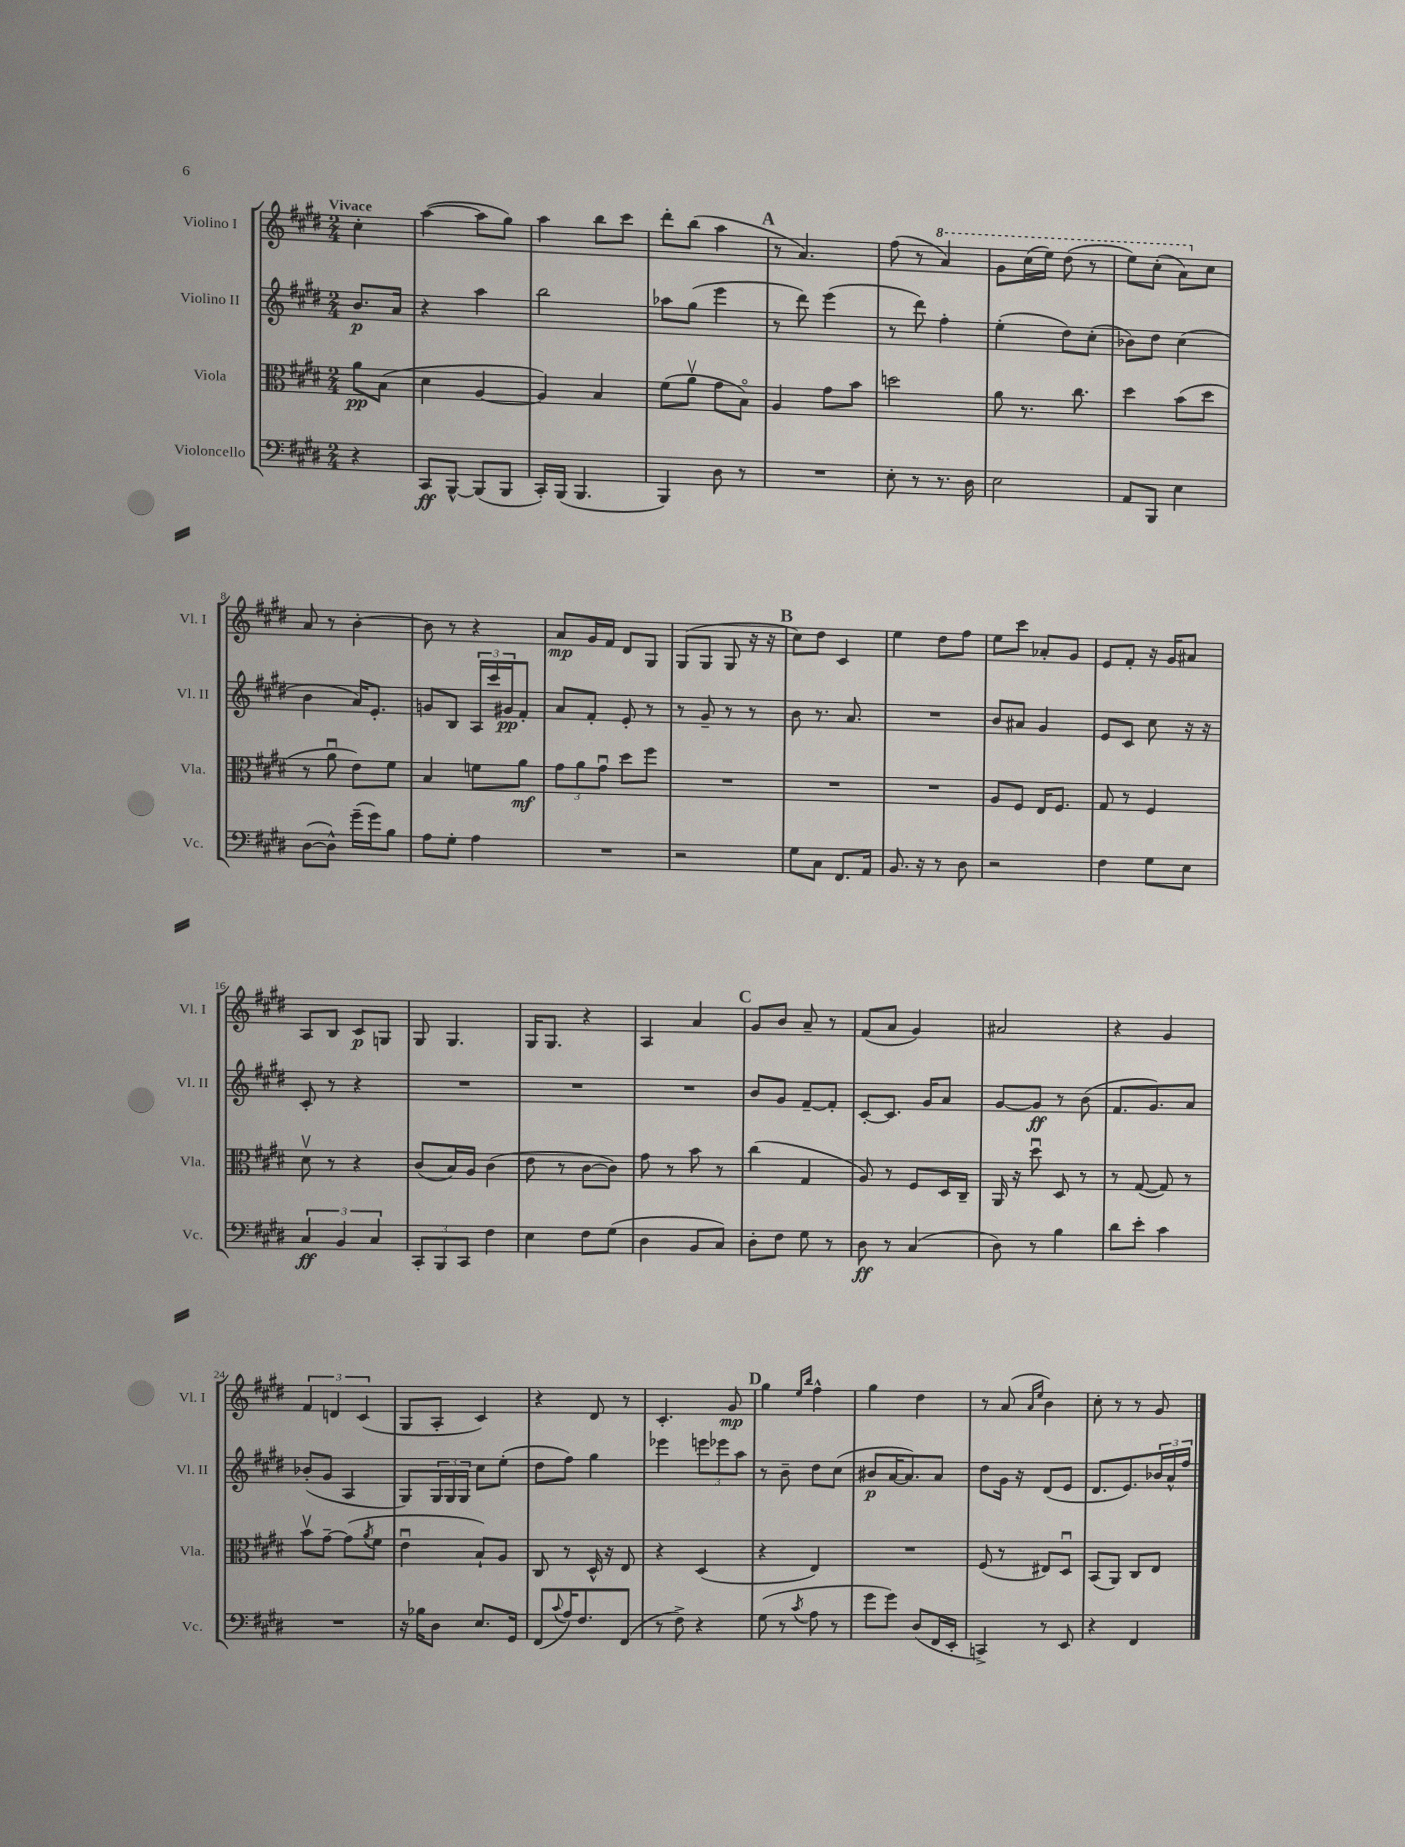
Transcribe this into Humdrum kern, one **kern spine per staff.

**kern	**kern	**kern	**kern
*staff4	*staff3	*staff2	*staff1
*clefF4	*clefC3	*clefG2	*clefG2
*k[f#c#g#d#]	*k[f#c#g#d#]	*k[f#c#g#d#]	*k[f#c#g#d#]
*M2/4	*M2/4	*M2/4	*M2/4
4r	8a	8.b	4cc#'
.	(8B	.	.
.	.	16a	.
=	=	=	=
8CC#	4d#	4r	([4aa
[8BBB^^	.	.	.
(8BBB]	[4A	4aa	8aa]
8BBB	.	.	8gg#)
=	=	=	=
16CC#')	4A])	2bb	4aa
(16BBB	.	.	.
4.BBB	.	.	.
.	4B	.	8bb
.	.	.	8ccc#
=	=	=	=
4BBB)	(8f#	8aa-	8ddd#'
.	8av	(8gg#	(8bb
8D#	8g#	4eee	4aa
8r	8Bo)	.	.
=	=	=	=
2r	4A	8r	8r
.	.	8ddd#)	4.a)
.	8g#	(4eee	.
.	8b	.	.
=	=	=	=
8E'	2dd	8r	(8ff#
8r	.	8ddd#)	8r
8.r	.	4ff#'	4aa)
16D#	.	.	.
=	=	=	=
2E	8a	(4ee'	8gg#
.	8.r	.	(16ccc#
.	.	.	16eee)
.	.	8dd#)	(8ddd#
.	8.cc#	.	.
.	.	(8cc#'	8r
=	=	=	=
8AA	4dd#	8b-)	8eee)
8BBB	.	8dd#	(8ccc#'
4E	(8b	(4cc#	8aa)
.	8dd#	.	8cc#
=	=	=	=
([8D#	8r	4b	8a
8D#^^])	8au	.	8r
(16g#~	8e)	16a)	[4b'
16g#)	.	8.e'	.
8B	8f#	.	.
=	=	=	=
8A	4B	8g	8b]
8G#'	.	8B	8r
4A	8f	24A	4r
.	.	24ccc#	.
.	.	24g#	.
.	8a	8f#'	.
=	=	=	=
2r	12g#	8a	8a
.	12a	.	.
.	.	8f#'	16g#
.	12g#u	.	.
.	.	.	16f#
.	8dd#	8e'	8d#
.	8ff#	8r	8G#
=	=	=	=
2r	2r	8r	(8G#
.	.	8g#~	8G#
.	.	8r	8G#
.	.	8r	16r
.	.	.	16r
=	=	=	=
8G#	2r	8b	8cc#)
8C#	.	8.r	8dd#
8.FF#	.	.	4c#
.	.	8.a	.
16AA	.	.	.
=	=	=	=
8.BB	2r	2r	4ee
16r	.	.	.
8r	.	.	8dd#
8D#	.	.	8ff#
=	=	=	=
2r	8A	8b	8ee
.	8F#	8a#	8ccc#
.	16E	4g#	8a-'
.	8.F#	.	.
.	.	.	8g#
=	=	=	=
4F#	8G#	8e	8e
.	8r	8c#	8f#'
8G#	4F#	8cc#	16r
.	.	.	16g#
8E	.	16r	8a#
.	.	16r	.
=	=	=	=
6C#	8d#v	8c#'	8A
.	8r	8r	8B
6BB	.	.	.
.	4r	4r	8c#
6C#	.	.	.
.	.	.	8G
=	=	=	=
12CC#'	(8c#	2r	8G#
12BBB	.	.	.
.	16B)	.	4.G#
12CC#	.	.	.
.	16A	.	.
4F#	(4c#	.	.
=	=	=	=
4E	8e	2r	16G#
.	.	.	8.G#
.	8r	.	.
8F#	[8c#	.	4r
(8G#	8c#])	.	.
=	=	=	=
4D#	8g#	2r	4A
.	8r	.	.
8BB	8b	.	4a
8C#)	8r	.	.
=	=	=	=
8D#'	(4cc#	8b	8g#
8F#	.	8g#	8b
8G#	4G#	[8f#~	8a~
8r	.	8f#']	8r
=	=	=	=
8D#	8A)	[8c#'	(8f#
8r	8r	8.c#]	8a
(4C#	8F#	.	4g#)
.	.	16g#	.
.	16D#	8a	.
.	16C#~	.	.
=	=	=	=
8D#)	16AA	[8g#	2a#
.	16r	.	.
8r	8dd#u	8g#]	.
4B	8D#	8r	.
.	8r	(8b	.
=	=	=	=
8d#	8r	8.f#	4r
8e'	([8G#	.	.
.	.	8.g#)	.
4c#	8G#])	.	4g#
.	8r	8a	.
=	=	=	=
2r	8bv	(8b-'	6f#
.	[8g#~	8g#	.
.	.	.	6d
.	(8g#]	4A	.
.	.	.	(6c#
.	8qa	.	.
.	8f#	.	.
=	=	=	=
16r	4eu	8G#)	8G#
16B-	.	.	.
8D#	.	24G#	8A'
.	.	24G#	.
.	.	24G#	.
8.E	8B`)	8cc#	4c#)
.	8A	(8ee'	.
16GG#	.	.	.
=	=	=	=
(8FF#	8C#	8dd#	4r
8qqc#	.	.	.
16A)	8r	8ff#)	.
8.F#	.	.	.
.	16D#^^	4gg#	8d#
.	16r	.	.
(8FF#	8E	.	8r
=	=	=	=
8r	4r	4eee-	4.c#'
8F#^)	.	.	.
4r	(4D#	12eee	.
.	.	12eee-	.
.	.	.	8g#
.	.	12aa	.
=	=	=	=
(8G#	4r	8r	4gg#
8r	.	8b~	.
.	.	.	16qqee
8qc#	.	.	16qqbb
8A	4E)	8dd#	4ff#^^
8r	.	(8cc#	.
=	=	=	=
8g#	2r	8b#	4gg#
8g#)	.	[16a	.
.	.	8.a])	.
(8D#	.	.	4dd#
16FF#	.	8a	.
16EE'	.	.	.
=	=	=	=
4CC^)	(8F#	8dd#	8r
.	8r	16g#	(8a
.	.	16r	.
.	.	.	16qqa
.	.	.	16qqee
8r	8E#)	(8d#	4b)
8EE	8D#u	8e	.
=	=	=	=
4r	(8BB	8.d#	8cc#'
.	8AA)	.	8r
.	.	8.e)	.
4FF#	8C#	.	8r
.	8E	24b-	8g#
.	.	24a^^	.
.	.	24ff#	.
==	==	==	==
*-	*-	*-	*-
